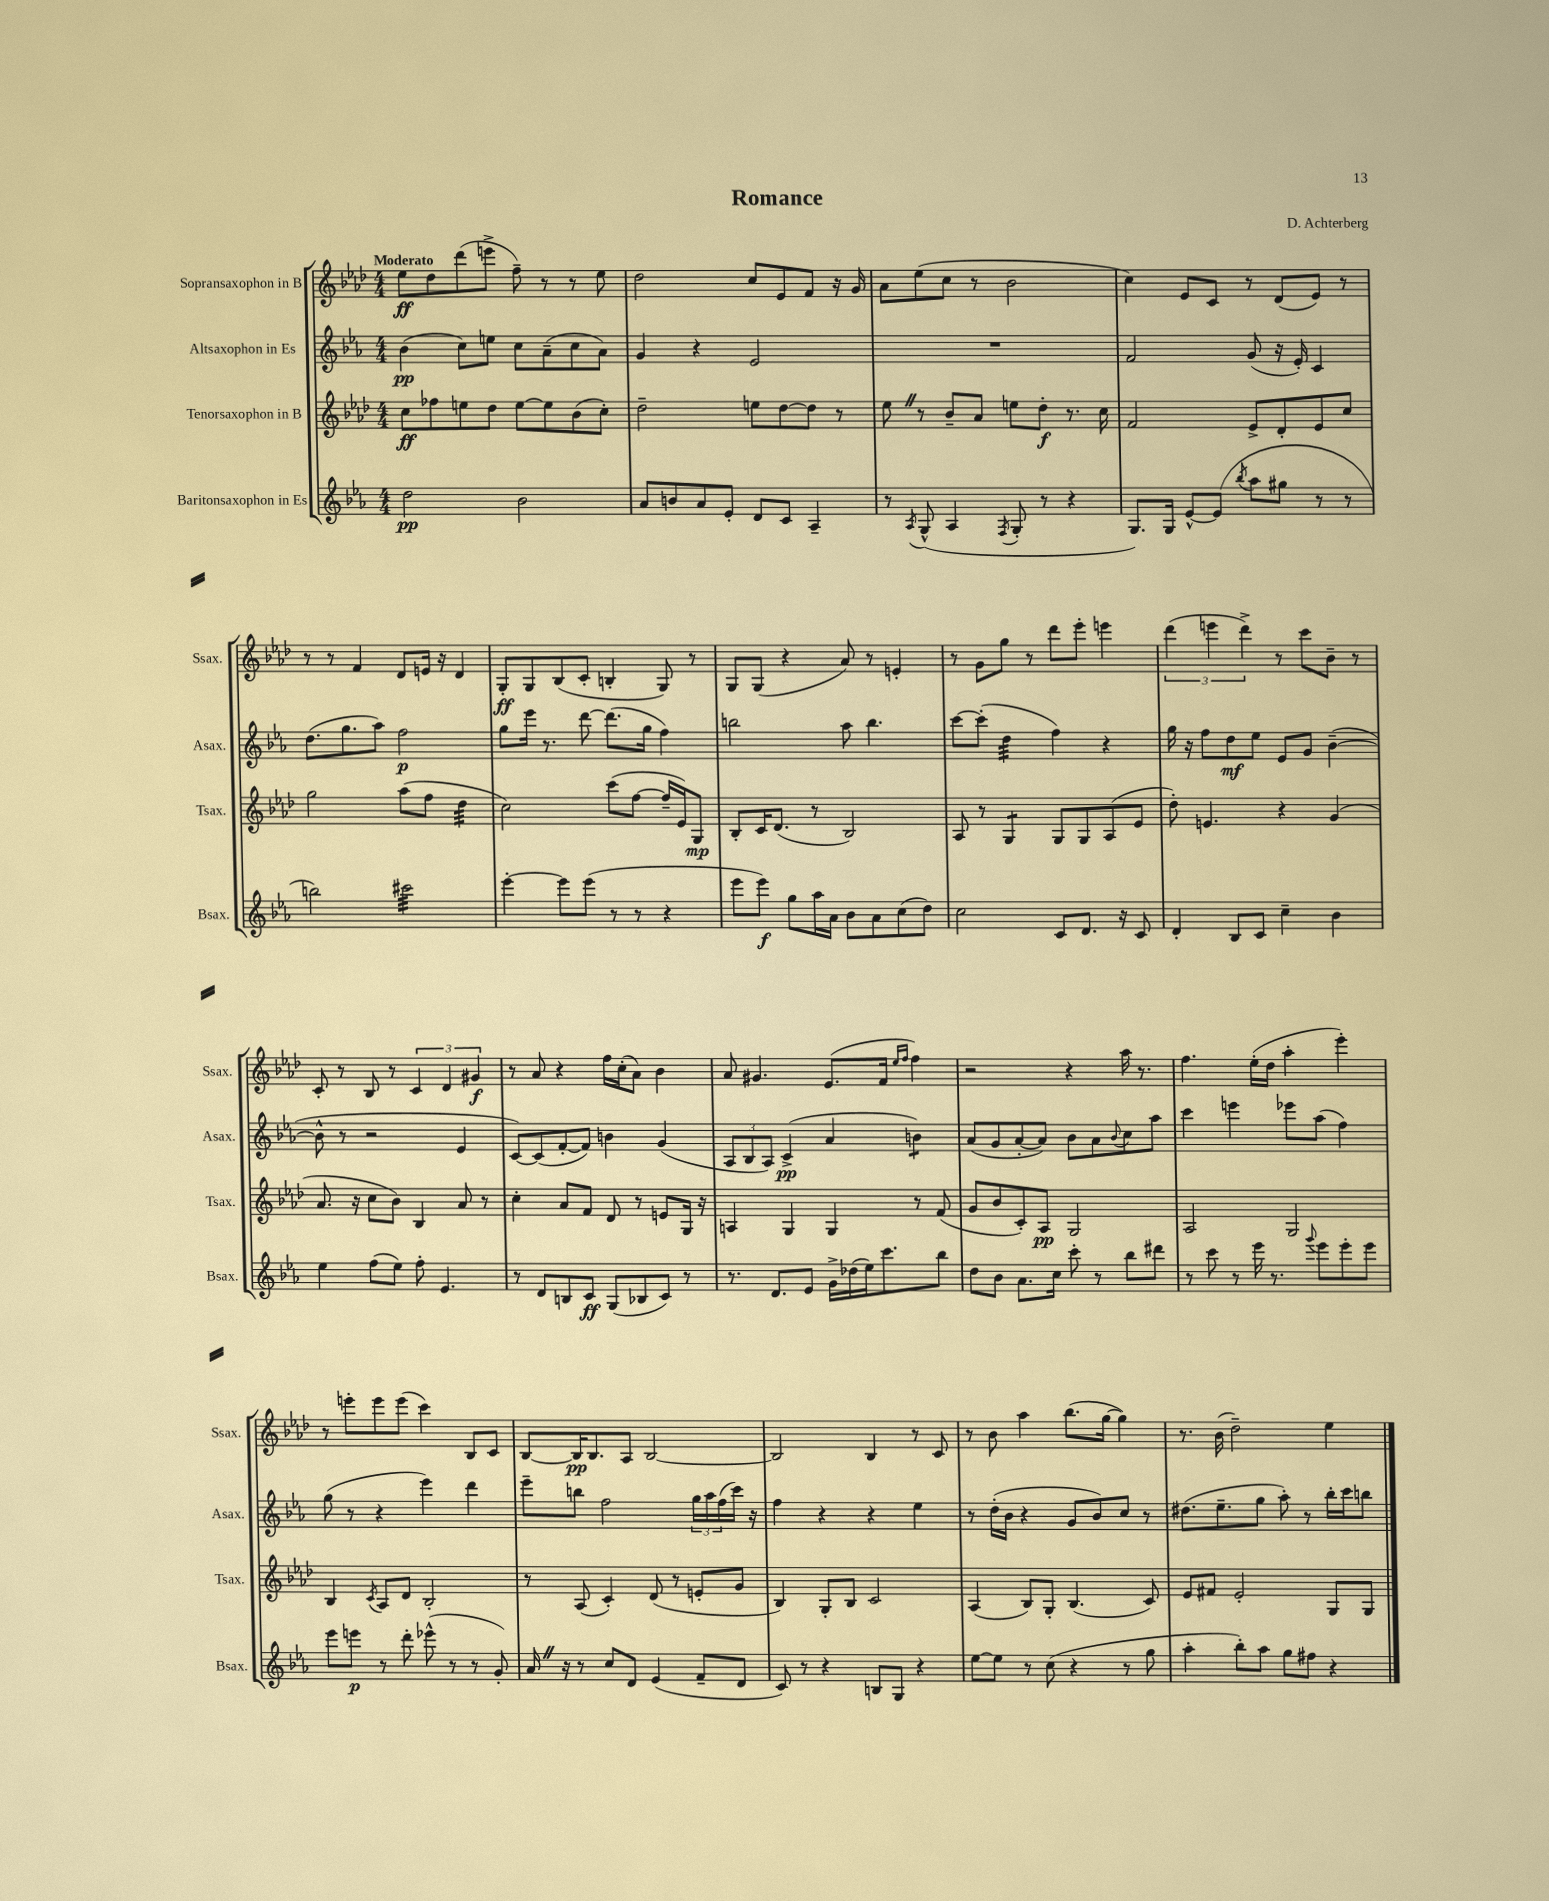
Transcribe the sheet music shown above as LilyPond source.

\header { title = "Romance" composer = "D. Achterberg" }
<<
\new StaffGroup <<
\new Staff = "s0" \with { instrumentName = "Sopransaxophon in B" shortInstrumentName = "Ssax." } {
    \clef treble \key aes \major \numericTimeSignature \time 4/4 \tempo "Moderato"
    ees''8\ff des''8 des'''8( e'''8-> f''8--) r8 r8 ees''8 |
    des''2 c''8 ees'8 f'8 r16 g'16 |
    aes'8 ees''8( c''8 r8 bes'2 |
    c''4) ees'8 c'8 r8 des'8( ees'8) r8 |
    r8 r8 f'4 des'8 e'16 r16 des'4 |
    g8-.\ff g8 bes8( c'8-. b4-. g8) r8 |
    g8 g8( r4 aes'8) r8 e'4-. |
    r8 g'8 g''8 r8 des'''8 ees'''8-. e'''4 |
    \tuplet 3/2 { des'''4( e'''4 des'''4->) } r8 c'''8 bes'8-- r8 |
    c'8-. r8 bes8 r8 \tuplet 3/2 { c'4 des'4 gis'4\f } |
    r8 aes'8 r4 f''16 c''16-.( aes'8) bes'4 |
    aes'8 gis'4. ees'8.( f'16 \grace { ees''16 f''16 } f''4) |
    r2 r4 aes''16 r8. |
    f''4. ees''16-.( des''16 aes''4-. ees'''4-.) |
    r8 e'''8-. e'''8 e'''8( c'''4) bes8 c'8 |
    bes8~ bes16\pp bes8. aes8 bes2~ |
    bes2 bes4 r8 c'8 |
    r8 bes'8 aes''4 bes''8.( g''16~ g''4) |
    r8. bes'16( des''2--) ees''4 \bar "|." |
}
\new Staff = "s1" \with { instrumentName = "Altsaxophon in Es" shortInstrumentName = "Asax." } {
    \clef treble \key ees \major \numericTimeSignature \time 4/4
    bes'4\pp( c''8) e''8 c''8 aes'8--( c''8 aes'8) |
    g'4 r4 ees'2 |
    R1 |
    f'2 g'8( r16 ees'16-.) c'4 |
    d''8.( g''8. aes''8) f''2\p |
    g''8 ees'''16 r8. d'''8~ d'''8.( g''16 f''4) |
    b''2 aes''8 b''4. |
    c'''8~ c'''8-.( d''4:32 f''4) r4 |
    g''16 r16 f''8 d''8\mf ees''8 ees'8 g'8 bes'4~--( |
    bes'8-^ r8 r2 ees'4 |
    c'8~) c'8( f'8~-. f'8) b'4 g'4( |
    \tuplet 3/2 { aes8 bes8 aes8) } c'4->\pp( aes'4 b'4:8) |
    aes'8( g'8 aes'8~-. aes'8) bes'8 aes'8 \appoggiatura { bes'8 } c''8 aes''8 |
    c'''4 e'''4 ees'''8 aes''8( f''4) |
    g''8( r8 r4 ees'''4) d'''4 |
    ees'''8-- b''8 f''2 \tuplet 3/2 { g''16 aes''16 f''16( } c'''16) r16 |
    f''4 r4 r4 ees''4 |
    r8 d''16-.( bes'16 r4 g'8 bes'8) c''8 r8 |
    dis''8.( ees''8.-- g''8 aes''8-.) r8 bes''16-. c'''16 b''8 \bar "|." |
}
\new Staff = "s2" \with { instrumentName = "Tenorsaxophon in B" shortInstrumentName = "Tsax." } {
    \clef treble \key aes \major \numericTimeSignature \time 4/4
    c''8\ff fes''8 e''8 des''8 e''8~ e''8 bes'8( c''8-.) |
    des''2-- e''8 des''8~ des''8 r8 |
    ees''8 \once \override BreathingSign.text = \markup { \musicglyph "scripts.caesura.straight" } \breathe r8 bes'8-- aes'8 e''8 des''8-.\f r8. c''16 |
    f'2 ees'8-> des'8-. ees'8 c''8 |
    g''2 aes''8( f''8 des''4:32 |
    c''2) c'''8( f''8~ f''16-- ees'16) g8\mp |
    bes8-. c'16 des'8.( r8 bes2) |
    aes8 r8 g4:8 g8 g8 aes8( ees'8 |
    des''8-.) e'4. r4 g'4( |
    aes'8. r16 c''8 bes'8) bes4 aes'8 r8 |
    c''4-. aes'8 f'8 des'8 r8 e'8 g16 r16 |
    a4 g4 g4 r8 f'8( |
    g'8 bes'8 c'8-.) aes8\pp g2 |
    aes2 g2 |
    bes4 \acciaccatura { c'8 } aes8 des'8 bes2-. |
    r8 aes8( c'4-.) des'8( r8 e'8-. g'8 |
    bes4) g8-. bes8 c'2 |
    aes4( bes8) g8-. bes4.( c'8) |
    ees'8 fis'8 ees'2-. g8 g8 \bar "|." |
}
\new Staff = "s3" \with { instrumentName = "Baritonsaxophon in Es" shortInstrumentName = "Bsax." } {
    \clef treble \key ees \major \numericTimeSignature \time 4/4
    d''2\pp bes'2 |
    aes'8 b'8 aes'8 ees'8-. d'8 c'8 aes4-- |
    r8 \acciaccatura { aes8 } g8-^( aes4 \acciaccatura { f8 } g8-. r8 r4 |
    g8.) g16 ees'8~-^ ees'8( \acciaccatura { bes''8 } aes''8 gis''8 r8 r8 |
    b''2) cis'''2:32 |
    ees'''4~-. ees'''8 ees'''8( r8 r8 r4 |
    ees'''8 ees'''8\f) g''8 aes''16 aes'16 bes'8 aes'8 c''8( d''8) |
    c''2 c'8 d'8. r16 c'8 |
    d'4-. bes8 c'8 c''4-- bes'4 |
    ees''4 f''8( ees''8) f''8-. ees'4. |
    r8 d'8 b8 c'8\ff g8( bes8 c'8) r8 |
    r8. d'8. ees'8 g'16-> des''16( ees''16) c'''8. bes''8 |
    d''8 bes'8 aes'8. c''16 c'''8-. r8 bes''8 dis'''8 |
    r8 c'''8 r8 ees'''16 r8. \appoggiatura { g'''8 } ees'''8 ees'''8-. ees'''8 |
    ees'''8 e'''8\p r8 d'''8-. ees'''8-^( r8 r8 g'8-.) |
    aes'16 \once \override BreathingSign.text = \markup { \musicglyph "scripts.caesura.straight" } \breathe r16 r8 c''8 d'8 ees'4( f'8-- d'8 |
    c'8) r8 r4 b8 g8 r4 |
    ees''8~ ees''8 r8 c''8( r4 r8 g''8 |
    aes''4-. bes''8-.) aes''8 g''8 fis''8 r4 \bar "|." |
}
>>
>>
\layout { \context { \Score \remove "Bar_number_engraver" } }
